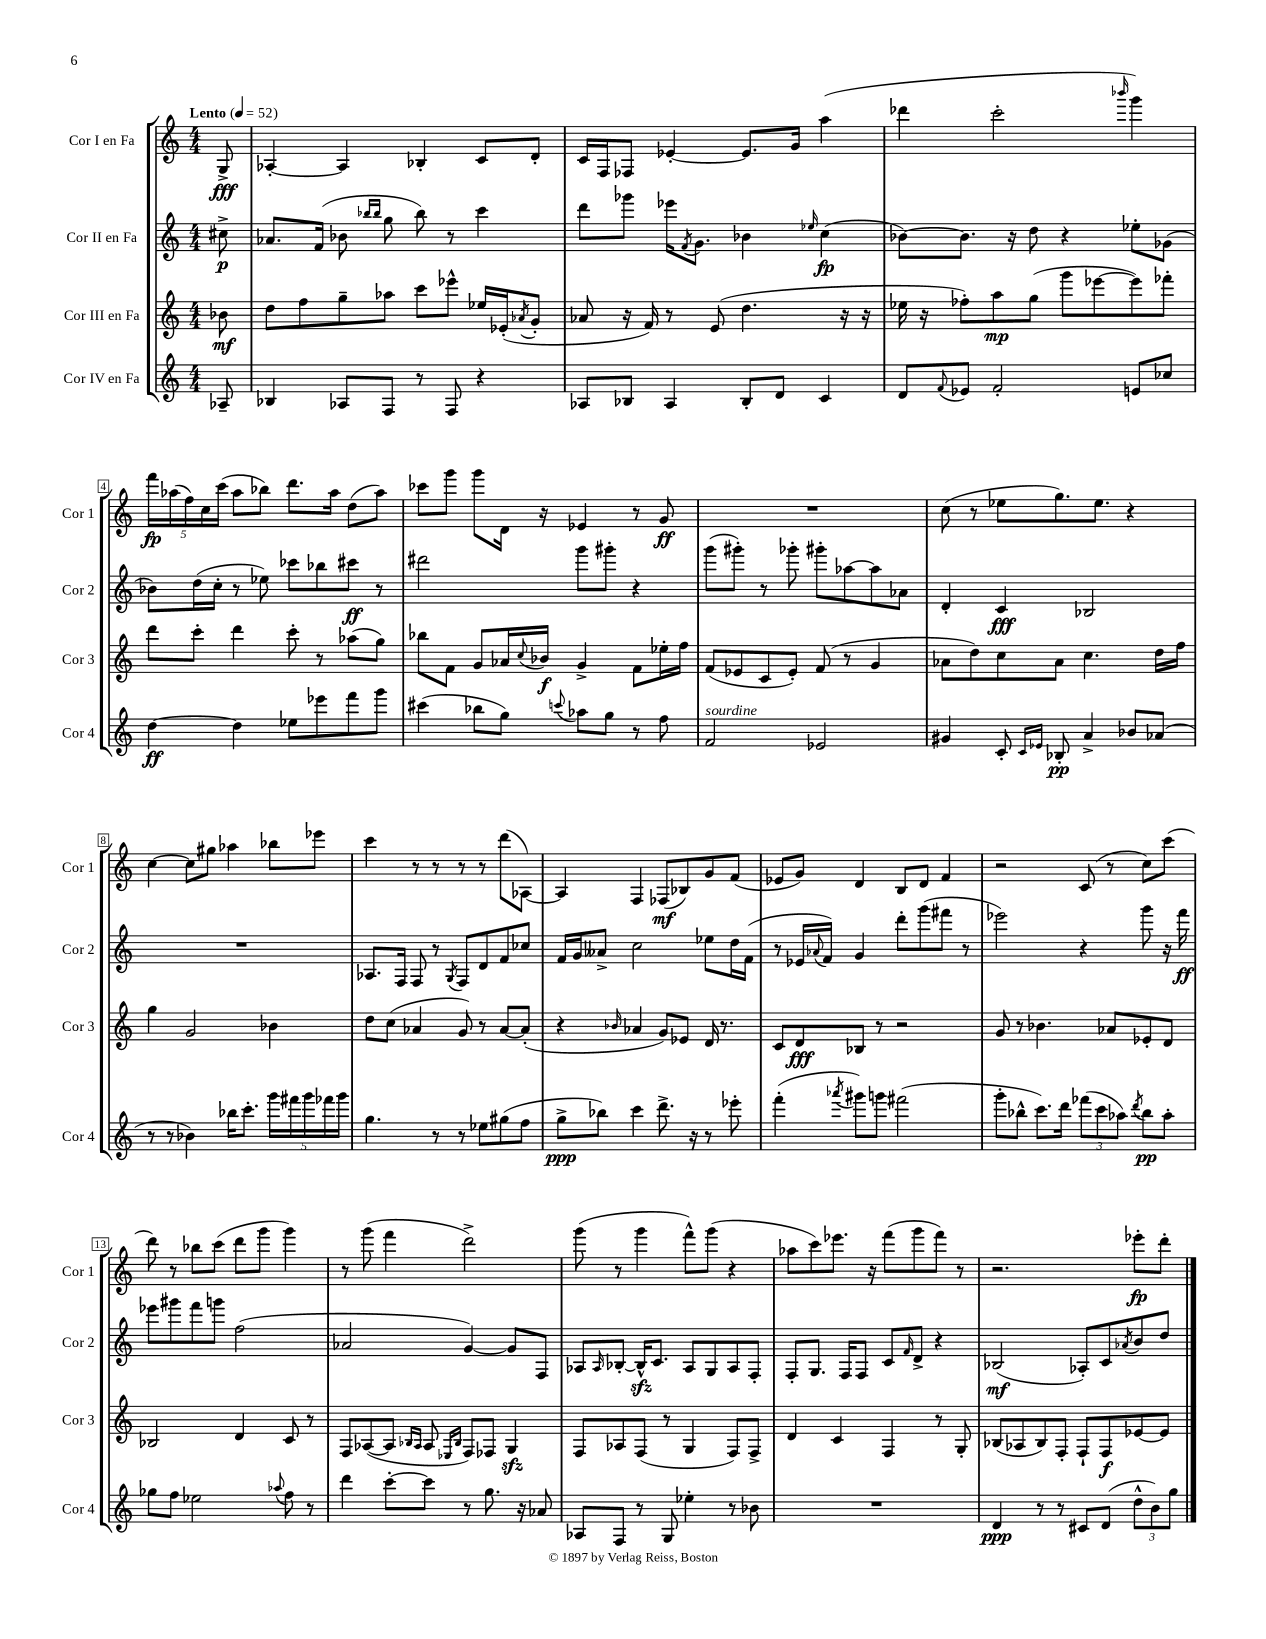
<<
\new StaffGroup <<
\new Staff = "s0" \with { instrumentName = "Cor I en Fa" shortInstrumentName = "Cor 1" } {
    \clef treble \key c \major \numericTimeSignature \time 4/4 \partial 8 \tempo "Lento" 4 = 52
    g8->\fff |
    aes4~-. aes4 bes4-. c'8 d'8-. |
    c'16 f16 fes8 ees'4~-. ees'8. g'16 a''4( |
    des'''4 c'''2-. \grace { bes'''16 } g'''4) |
    \tuplet 5/4 { f'''16\fp aes''16( f''16) c''16 c'''16( } aes''8 bes''8) d'''8. aes''16 d''8( aes''8) |
    ces'''8 g'''8 g'''8 d'16 r16 ees'4 r8 g'8\ff |
    R1 |
    c''8( r8 ees''8 g''8.) ees''8. r4 |
    c''4~ c''8 gis''8 aes''4 bes''8 ees'''8 |
    c'''4 r8 r8 r8 r8 d'''8( aes8~) |
    aes4 f4 fes8\mf( bes8) g'8 f'8( |
    ees'8 g'8) d'4 b8 d'8 f'4 |
    r2 c'8( r8 c''8) c'''8( |
    d'''8) r8 bes''8 c'''8( d'''8 g'''8 g'''4) |
    r8 g'''8( f'''4 d'''2->) |
    g'''8( r8 g'''4 f'''8-^) g'''8( r4 |
    aes''8 c'''8) ees'''8. r16 f'''8( g'''8 f'''8) r8 |
    r2. ees'''8-.\fp d'''8-. \bar "|." |
}
\new Staff = "s1" \with { instrumentName = "Cor II en Fa" shortInstrumentName = "Cor 2" } {
    \clef treble \key c \major \numericTimeSignature \time 4/4 \partial 8
    cis''8->\p |
    aes'8. f'16( bes'8 \grace { bes''16 bes''16 } g''8 bes''8) r8 c'''4 |
    d'''8 ges'''8 ees'''16 \acciaccatura { f'8 } g'8. bes'4 \grace { ees''16 } c''4\fp( |
    bes'8~) bes'8. r16 d''8 r4 ees''8-. ges'8( |
    bes'8) d''16( c''16-. r8 ees''8) ces'''8 bes''8 cis'''8\ff r8 |
    dis'''2 g'''8 gis'''8-. r4 |
    g'''8( gis'''8-.) r8 ges'''8-. gis'''8-. aes''8~ aes''8 aes'8 |
    d'4-. c'4\fff bes2 |
    R1 |
    aes8. f16 f8 r8 \acciaccatura { g8 } f8 d'8 f'8 ces''8 |
    f'16 g'16 aeses'8-> c''2 ees''8 d''16 f'16( |
    r8 ees'16 \appoggiatura { aes'8 } f'16) g'4 d'''8-. g'''8( fis'''8 r8 |
    ees'''2) r4 g'''8 r16 f'''16\ff |
    ees'''8 gis'''8 f'''8 g'''8 f''2( |
    aes'2 g'4~) g'8 f8 |
    aes8 \grace { aes16 } bes8~-. bes16-^\sfz c'8. aes8 g8 aes8 f8-. |
    f8-. g8. f16 f8 c'8 \grace { f'16 } d'8-> r4 |
    bes2\mf( aes8-.) c'8 \acciaccatura { aes'8 } b'8 d''8 \bar "|." |
}
\new Staff = "s2" \with { instrumentName = "Cor III en Fa" shortInstrumentName = "Cor 3" } {
    \clef treble \key c \major \numericTimeSignature \time 4/4 \partial 8
    bes'8\mf |
    d''8 f''8 g''8-- aes''8 c'''8 ees'''8-^ ees''16 ees'16-.( \acciaccatura { aes'8 } g'8-. |
    aes'8 r16 f'16) r8 e'8( d''4. r16 r16 |
    ees''16 r16 fes''8-.) a''8\mp g''8( g'''8 ees'''8~ ees'''8) fes'''8-. |
    d'''8 c'''8-. d'''4 c'''8-. r8 aes''8( g''8) |
    bes''8 f'8 g'8 aes'16 \appoggiatura { c''8 } bes'16\f g'4-> f'8 ees''16-. f''16 |
    f'8( ees'8 c'8 ees'8-.) f'8( r8 g'4 |
    aes'8 d''8) c''8 aes'8 c''4. d''16 f''16 |
    g''4 g'2 bes'4 |
    d''8 c''8( aes'4 g'8) r8 aes'8~ aes'8-.( |
    r4 \grace { bes'16 } aes'4 g'8) ees'8 d'16 r8. |
    c'8 d'8\fff bes8 r8 r2 |
    g'8 r8 bes'4. aes'8 ees'8-. d'8 |
    bes2 d'4 c'8 r8 |
    f8 aes8~( aes8 \grace { bes16 aes16 } aes8 \grace { ees16 bes16 } f8) fes8 g4\sfz |
    f8 aes8 f8( r8 g4 f8) f8-> |
    d'4 c'4 f4 r8 g8-. |
    bes8( aes8 bes8) f8-. f8-! f8\f ees'8~ ees'8 \bar "|." |
}
\new Staff = "s3" \with { instrumentName = "Cor IV en Fa" shortInstrumentName = "Cor 4" } {
    \clef treble \key c \major \numericTimeSignature \time 4/4 \partial 8
    aes8-- |
    bes4 aes8 f8 r8 f8 r4 |
    aes8 bes8 aes4 bes8-. d'8 c'4 |
    d'8 \appoggiatura { f'8 } ees'8 f'2-. e'8 ces''8 |
    d''4~\ff d''4 ees''8 ees'''8 f'''8 g'''8 |
    cis'''4( bes''8 g''8) \appoggiatura { c'''8 } aes''8 g''8 r8 f''8 |
    f'2^\markup { \italic "sourdine" } ees'2 |
    gis'4 c'8-. \grace { c'16 ees'16 } bes8-.\pp a'4-> bes'8 aes'8( |
    r8 r8 bes'4) bes''16 c'''8.-. \tuplet 5/4 { g'''16 fis'''16 g'''16 fes'''16 g'''16 } |
    g''4. r8 r8 ees''8 gis''8( f''8 |
    g''8->\ppp bes''8) c'''4 d'''8.-> r16 r8 ees'''8-. |
    f'''4-.( \acciaccatura { aes'''8 } gis'''8) g'''8 fis'''2( |
    g'''8-. bes''8-^ c'''8.) d'''16 \tuplet 3/2 { fes'''8( c'''8 aes''8) } \acciaccatura { d'''8 } bes''8\pp aes''8-. |
    ges''8 f''8 ees''2 \appoggiatura { aes''8 } f''8 r8 |
    d'''4 c'''8~-. c'''8 r8 g''8. r16 aes'8 |
    aes8 f8 r8 g8 ees''4-. r8 bes'8 |
    R1 |
    d'4\ppp r8 r8 cis'8 d'8( \tuplet 3/2 { d''8-^ b'8) g''8 } \bar "|." |
}
>>
>>
\layout { \context { \Score \override BarNumber.stencil = #(make-stencil-boxer 0.1 0.3 ly:text-interface::print) } }
